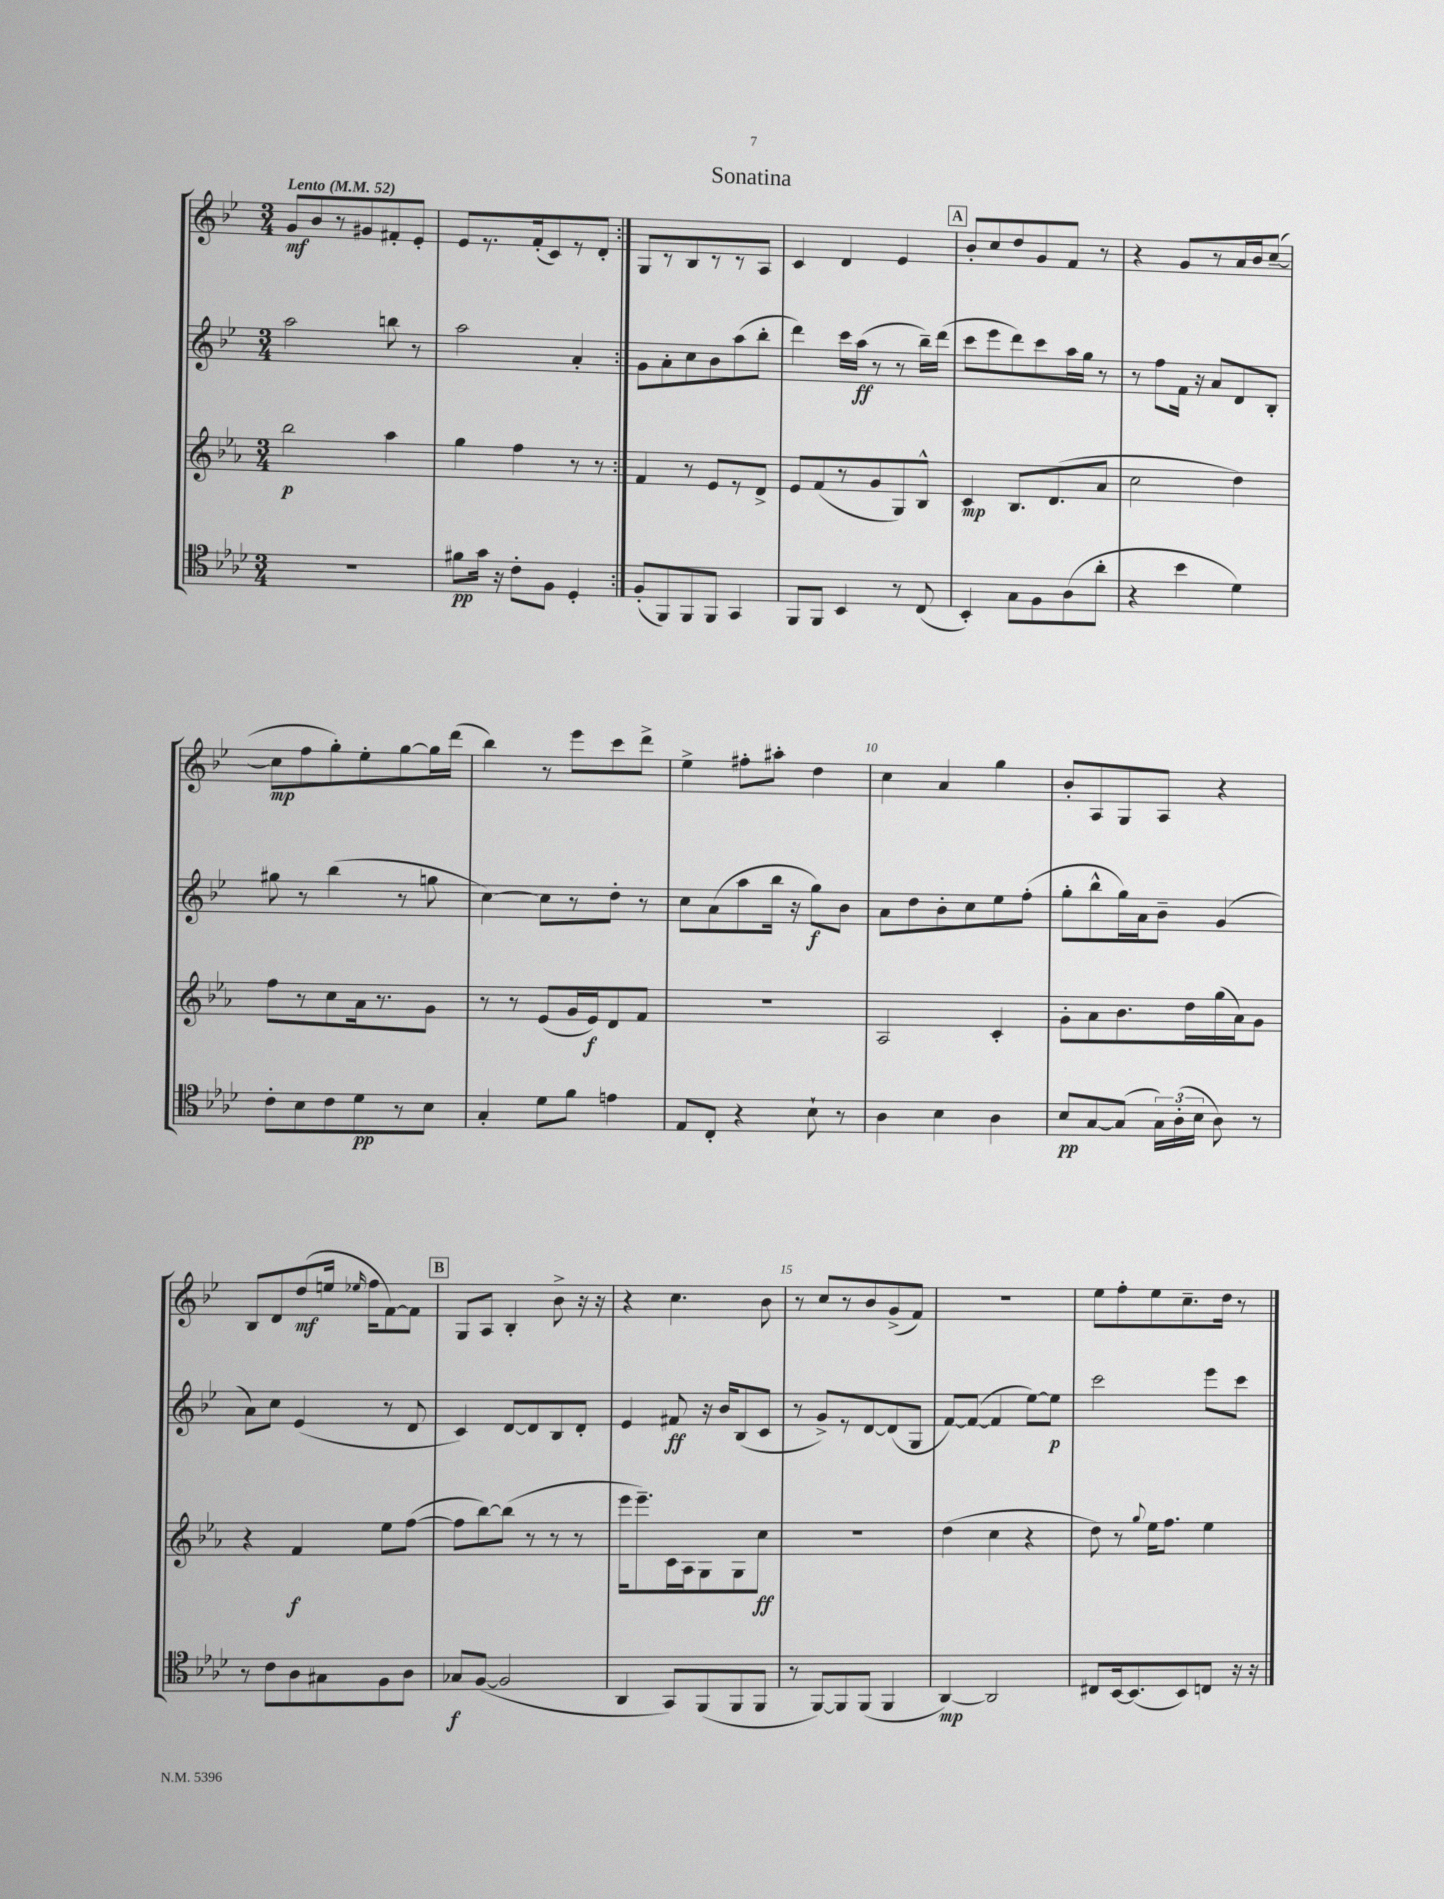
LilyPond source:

\header { title = "Sonatina" }
<<
\new StaffGroup <<
\new Staff = "s0" {
    \clef treble \key bes \major \numericTimeSignature \time 3/4 \tempo "Lento" 4 = 52
    \autoBeamOff \repeat volta 2 { g'8[\mf bes'8 r8 gis'8 fis'8-. ees'8]-. |
    ees'8[ r8. f'16-.( c'8) r8 d'8]-. | }
    g8[ r8 bes8 r8 r8 a8] |
    c'4 d'4 ees'4 |
    \mark \markup { \box "A" } bes'8[-. c''8 d''8 g'8 f'8] r8 |
    r4 g'8[ r8 a'16 bes'16 c''8]~--( |
    c''8[\mp f''8 g''8-.) ees''8-. g''8~ g''16 d'''16]( |
    bes''4) r8 ees'''8[ c'''8 d'''8]-> |
    ees''4-> fis''8[-. ais''8]-. d''4 |
    c''4 a'4 g''4 |
    bes'8[-. a8 g8 a8] r4 |
    bes8[ d'8 d''8\mf( e''16] \grace { ees''16 } f''16[ f'8~) f'8] |
    \mark \markup { \box "B" } g8[ a8] bes4-. bes'8-> r16 r16 |
    r4 c''4. bes'8 |
    r8 c''8[ r8 bes'8 g'8->( f'8]) |
    R2. |
    ees''8[ f''8-. ees''8 c''8.-- d''16] r8 \bar "|." |
}
\new Staff = "s1" {
    \clef treble \key bes \major \numericTimeSignature \time 3/4
    \autoBeamOff \repeat volta 2 { a''2 b''8 r8 |
    a''2 a'4-. | }
    g'8[ a'8-. c''8 bes'8 a''8( bes''8]-. |
    d'''4) c'''16[ a''16]\ff( r8 r8 bes''16[--) d'''16]( |
    \mark \markup { \box "A" } c'''8[ ees'''8 d'''8) c'''8 a''16 g''16] r8 |
    r8 f''8[ f'16] r16 a'8[ d'8 bes8]-. |
    gis''8 r8 bes''4( r8 g''8 |
    c''4~) c''8[ r8 d''8]-. r8 |
    c''8[ a'8( a''8 bes''16] r16 g''8[\f) bes'8] |
    a'8[ d''8 bes'8-. c''8 ees''8 f''8]-.( |
    g''8[-. bes''8-^ g''16) a'16 bes'8]-- g'4( |
    a'8[) c''8] ees'4( r8 d'8 |
    \mark \markup { \box "B" } c'4) d'8[~ d'8 bes8 d'8]-. |
    ees'4 fis'8\ff r16 bes'16[ bes8( c'8] |
    r8 g'8[->) r8 d'8~ d'8( g8] |
    f'8[~) f'8]~( f'4 ees''8[~) ees''8]\p |
    c'''2 ees'''8[ c'''8] \bar "|." |
}
\new Staff = "s2" {
    \clef treble \key ees \major \numericTimeSignature \time 3/4
    \autoBeamOff \repeat volta 2 { bes''2\p aes''4 |
    g''4 f''4 r8 r8 | }
    f'4 r8 ees'8[ r8 d'8]-> |
    ees'8[ f'8( r8 g'8 g8) bes8]-^ |
    \mark \markup { \box "A" } c'4\mp bes8.[ d'8.( aes'8] |
    c''2 d''4) |
    f''8[ r8 c''8 aes'16 r8. g'8] |
    r8 r8 ees'8[( g'16 ees'16\f) d'8 f'8] |
    R2. |
    aes2 c'4-. |
    g'8[-. aes'8 bes'8. d''16 g''16( aes'16) g'8] |
    r4 f'4\f ees''8[ f''8]~( |
    \mark \markup { \box "B" } f''8[ bes''8~) bes''8]( r8 r8 r8 |
    ees'''16[ ees'''8.--) c'16 aes16 g8 g8 c''8]\ff |
    R2. |
    d''4( c''4 r4 |
    d''8) r8 \appoggiatura { g''8 } ees''16[ f''8.] ees''4 \bar "|." |
}
\new Staff = "s3" {
    \clef tenor \key aes \major \numericTimeSignature \time 3/4
    \autoBeamOff \repeat volta 2 { R2. |
    fis'8[\pp g'16] r16 c'8[-. f8] des4-. | }
    f8[-.( f,8) f,8 f,8] g,4 |
    f,8[ f,8] bes,4 r8 c8( |
    \mark \markup { \box "A" } bes,4-.) g8[ f8 aes8( aes'8]-. |
    r4 bes'4 des'4) |
    c'8[-. bes8 c'8 des'8\pp r8 bes8] |
    g4-. des'8[ f'8] e'4 |
    ees8[ c8]-. r4 bes8-! r8 |
    aes4 bes4 aes4 |
    bes8[\pp g8~ g8]( \tuplet 3/2 { g16[) aes16-.( bes16] } aes8) r8 |
    r8 c'8[ aes8 gis8 f8 aes8] |
    \mark \markup { \box "B" } ges8[\f f8]~( f2 |
    aes,4 g,8[) f,8( f,8 f,8] |
    r8 f,8[~) f,8 f,8]( f,4 |
    aes,4~\mp) aes,2 |
    cis8[ bes,16~ bes,8.( bes,8) c8] r16 r16 \bar "|." |
}
>>
>>
\layout { \context { \Score \override BarNumber.break-visibility = ##(#f #t #t) barNumberVisibility = #(every-nth-bar-number-visible 5) } }
